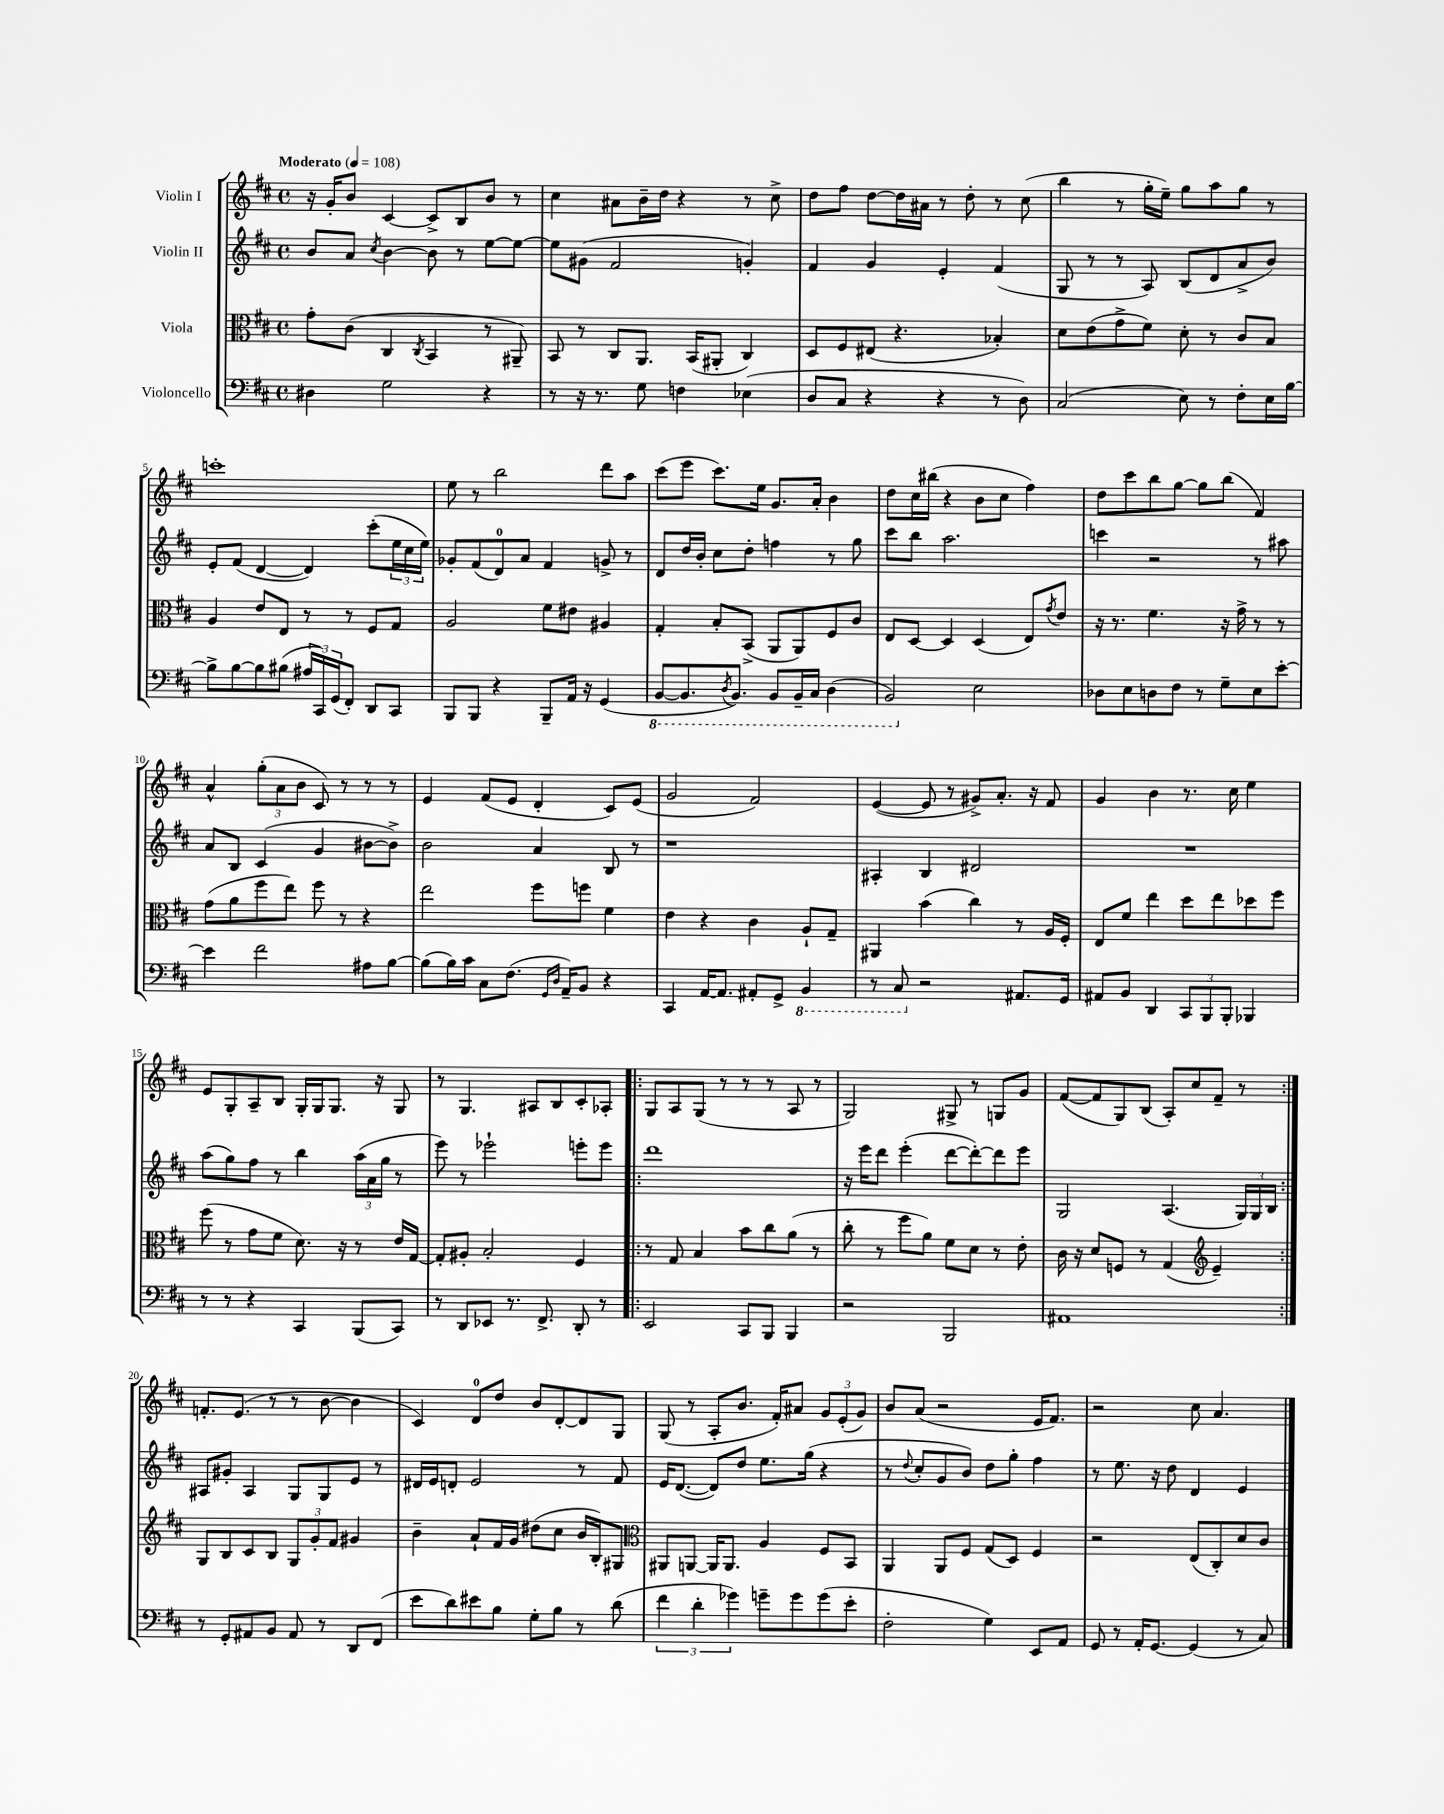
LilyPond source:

<<
\new StaffGroup <<
\new Staff = "s0" \with { instrumentName = "Violin I" } {
    \clef treble \key d \major \defaultTimeSignature \time 4/4 \tempo "Moderato" 4 = 108
    r16 g'16-. b'8 cis'4~ cis'8-> b8 b'8 r8 |
    cis''4 ais'8 b'16-- d''16 r4 r8 cis''8-> |
    d''8 fis''8 d''8~ d''16 ais'16 r8 d''8-. r8 cis''8( |
    b''4 r8 g''16-. e''16--) g''8 a''8 g''8 r8 |
    c'''1-. |
    e''8 r8 b''2 d'''8 a''8 |
    cis'''8( e'''8 cis'''8.) e''16 g'8. a'16-. b'4 |
    d''8 cis''16 bis''16( r4 b'8 cis''8 fis''4) |
    d''8 cis'''8 b''8 g''8~ g''8 b''8( fis'4) |
    a'4-^ \tuplet 3/2 { g''8-.( a'8 b'8 } cis'8) r8 r8 r8 |
    e'4 fis'8( e'8 d'4-. cis'8) e'8( |
    g'2 fis'2) |
    e'4~( e'8 r8 gis'8->) a'8.-. r16 fis'8 |
    g'4 b'4 r8. cis''16 e''4 |
    e'8 g8-. a8-- b8 g16-. g16 g8. r16 g8 |
    r8 g4. ais8 b8 cis'8-. aes8-. |
    \repeat volta 2 { g8 a8 g8( r8 r8 r8 a8 r8 |
    g2) gis8-> r8 g8 g'8 |
    fis'8~( fis'8 g8) b8( a8-.) cis''8 fis'8-- r8 | }
    f'8.-. e'8.( r8 r8 b'8~ b'4 |
    cis'4) d'8-0 d''8 b'8 d'8~-. d'8 g8 |
    g8( r8 a8-. b'8. fis'16-.) ais'8 \tuplet 3/2 { g'8 e'8-.( g'8) } |
    b'8 a'8( r2 e'16 fis'8.) |
    r2 cis''8 a'4. \bar "|." |
}
\new Staff = "s1" \with { instrumentName = "Violin II" } {
    \clef treble \key d \major \defaultTimeSignature \time 4/4
    b'8 a'8 \acciaccatura { cis''8 } b'4~ b'8 r8 e''8~ e''8~ |
    e''8 gis'8( fis'2 g'4-.) |
    fis'4 g'4 e'4-. fis'4( |
    g8 r8 r8 a8) b8( d'8 a'8-> b'8) |
    e'8-. fis'8( d'4~ d'4) cis'''8-.( \tuplet 3/2 { e''16 cis''16 e''16) } |
    ges'8-. fis'8( d'8-0) a'8 fis'4 g'8-> r8 |
    d'8 d''16 b'16-. cis''8 d''8-. f''4 r8 g''8 |
    cis'''8 b''8 a''2. |
    c'''4 r2 r8 ais''8 |
    a'8 b8 cis'4( g'4 bis'8~ bis'8->) |
    b'2 a'4 b8 r8 |
    r1 |
    ais4-. b4 dis'2 |
    R1 |
    a''8( g''8) fis''8 r8 b''4 \tuplet 3/2 { a''16( a'16 g''16 } r8 |
    e'''8) r8 ees'''2-! e'''8-. e'''8 |
    \repeat volta 2 { d'''1 |
    r16 e'''16 d'''8 e'''4-.( d'''8~ d'''8~-.) d'''8 e'''8 |
    g2 a4.( \tuplet 3/2 { g16) g16 b16 } | }
    ais8 gis'8-. ais4 g8 g8 e'8 r8 |
    dis'16 e'16 d'8-. e'2 r8 fis'8 |
    e'16 d'8.~( d'8) d''8 e''8. g''16( r4 |
    r8 \appoggiatura { d''8 } cis''8-. g'8 b'8) d''8 g''8-. fis''4 |
    r8 e''8. r16 d''8 d'4 e'4 \bar "|." |
}
\new Staff = "s2" \with { instrumentName = "Viola" } {
    \clef alto \key d \major \defaultTimeSignature \time 4/4
    g'8-. cis'8( cis4 \acciaccatura { cis8 } b,4 r8 ais,8--) |
    b,8 r8 cis8 a,8. b,16( ais,8-. cis4) |
    d8 fis8 eis8( r4. bes4-.) |
    d'8 e'8( g'8-> fis'8) d'8-. r8 cis'8 b8 |
    a4 e'8 e8 r8 r8 fis8 g8 |
    a2 fis'8 eis'8 ais4 |
    g4-. b8-. b,8->( a,8 a,8) fis8 cis'8 |
    e8 d8~ d4 d4( e8) \acciaccatura { g'8 } e'8 |
    r16 r8. fis'4. r16 g'16-> r8 r8 |
    g'8( a'8 fis''8 e''8) fis''8 r8 r4 |
    e''2 fis''8 f''8 fis'4 |
    e'4 r4 cis'4 a8-! g8-- |
    ais,4 b'4( cis''4) r8 a16 fis16-. |
    e8 fis'8 e''4 d''8 e''8 des''8 fis''8 |
    fis''8( r8 g'8 fis'8 d'8.) r16 r8 e'16 g16~ |
    g8-. ais8-. b2-. fis4 |
    \repeat volta 2 { r8 g8 b4 b'8 cis''8 a'8( r8 |
    cis''8-. r8 fis''8 a'8) fis'8 d'8 r8 e'8-. |
    cis'16 r16 d'8 f8 r8 g4( \clef treble e'4--) | }
    g8 b8 cis'8 b8 \tuplet 3/2 { g8 g'8-. fis'8 } gis'4 |
    b'4-- a'8-! fis'16 g'16 dis''8( cis''8 b'16 b16-.) gis8 |
    \clef alto ais,8 a,8~ a,16 a,8. a4 fis8 b,8 |
    a,4 a,8 fis8 g8( d8) fis4 |
    r2 e8( cis8-.) d'8 cis'8 \bar "|." |
}
\new Staff = "s3" \with { instrumentName = "Violoncello" } {
    \clef bass \key d \major \defaultTimeSignature \time 4/4
    dis4 g2 r4 |
    r8 r16 r8. g8 f4 ees4( |
    d8 cis8 r4 r4 r8 d8) |
    cis2( e8) r8 fis8-. e16 b16~ |
    b8-> b8~ b8 bis8( \tuplet 3/2 { ais16 cis,16) g,16( } fis,8-.) d,8 cis,8 |
    b,,8 b,,8 r4 b,,8-- a,16 r16 g,4( |
    \ottava #-1 b,,8~ b,,8. \acciaccatura { d,8 } b,,8.) b,,8 b,,16-- cis,16 d,4( |
    b,,2) \ottava #0 e2 |
    des8 e8 d8 fis8 r8 g8-- e8 e'8~-. |
    e'4 fis'2 ais8 b8~ |
    b8( b16) cis'16 cis8 fis8.( \grace { g,16 d16 } a,16--) b,8 r4 |
    cis,4 a,16~ a,8. ais,8-. g,8-> \ottava #-1 b,,4 |
    r8 cis,8 \ottava #0 r2 ais,8. g,16 |
    ais,8 b,8 d,4 \tuplet 3/2 { cis,8 b,,8 b,,8-. } bes,,4 |
    r8 r8 r4 cis,4 b,,8( cis,8) |
    r8 d,8 ees,8 r8. fis,8.-> d,8-. r8 |
    \repeat volta 2 { e,2 cis,8 b,,8 b,,4 |
    r2 b,,2 |
    ais,1 | }
    r8 g,8-. ais,8 b,8 ais,8 r8 d,8 fis,8( |
    e'8 d'8) eis'8 b8 g8-. b8 r8 d'8( |
    \tuplet 3/2 { fis'4 d'4-. ges'4) } g'8-- g'8 g'8( e'8-. |
    fis2-. g4) e,8 a,8 |
    g,8 r8 a,16-. g,8.~ g,4( r8 cis8) \bar "|." |
}
>>
>>
